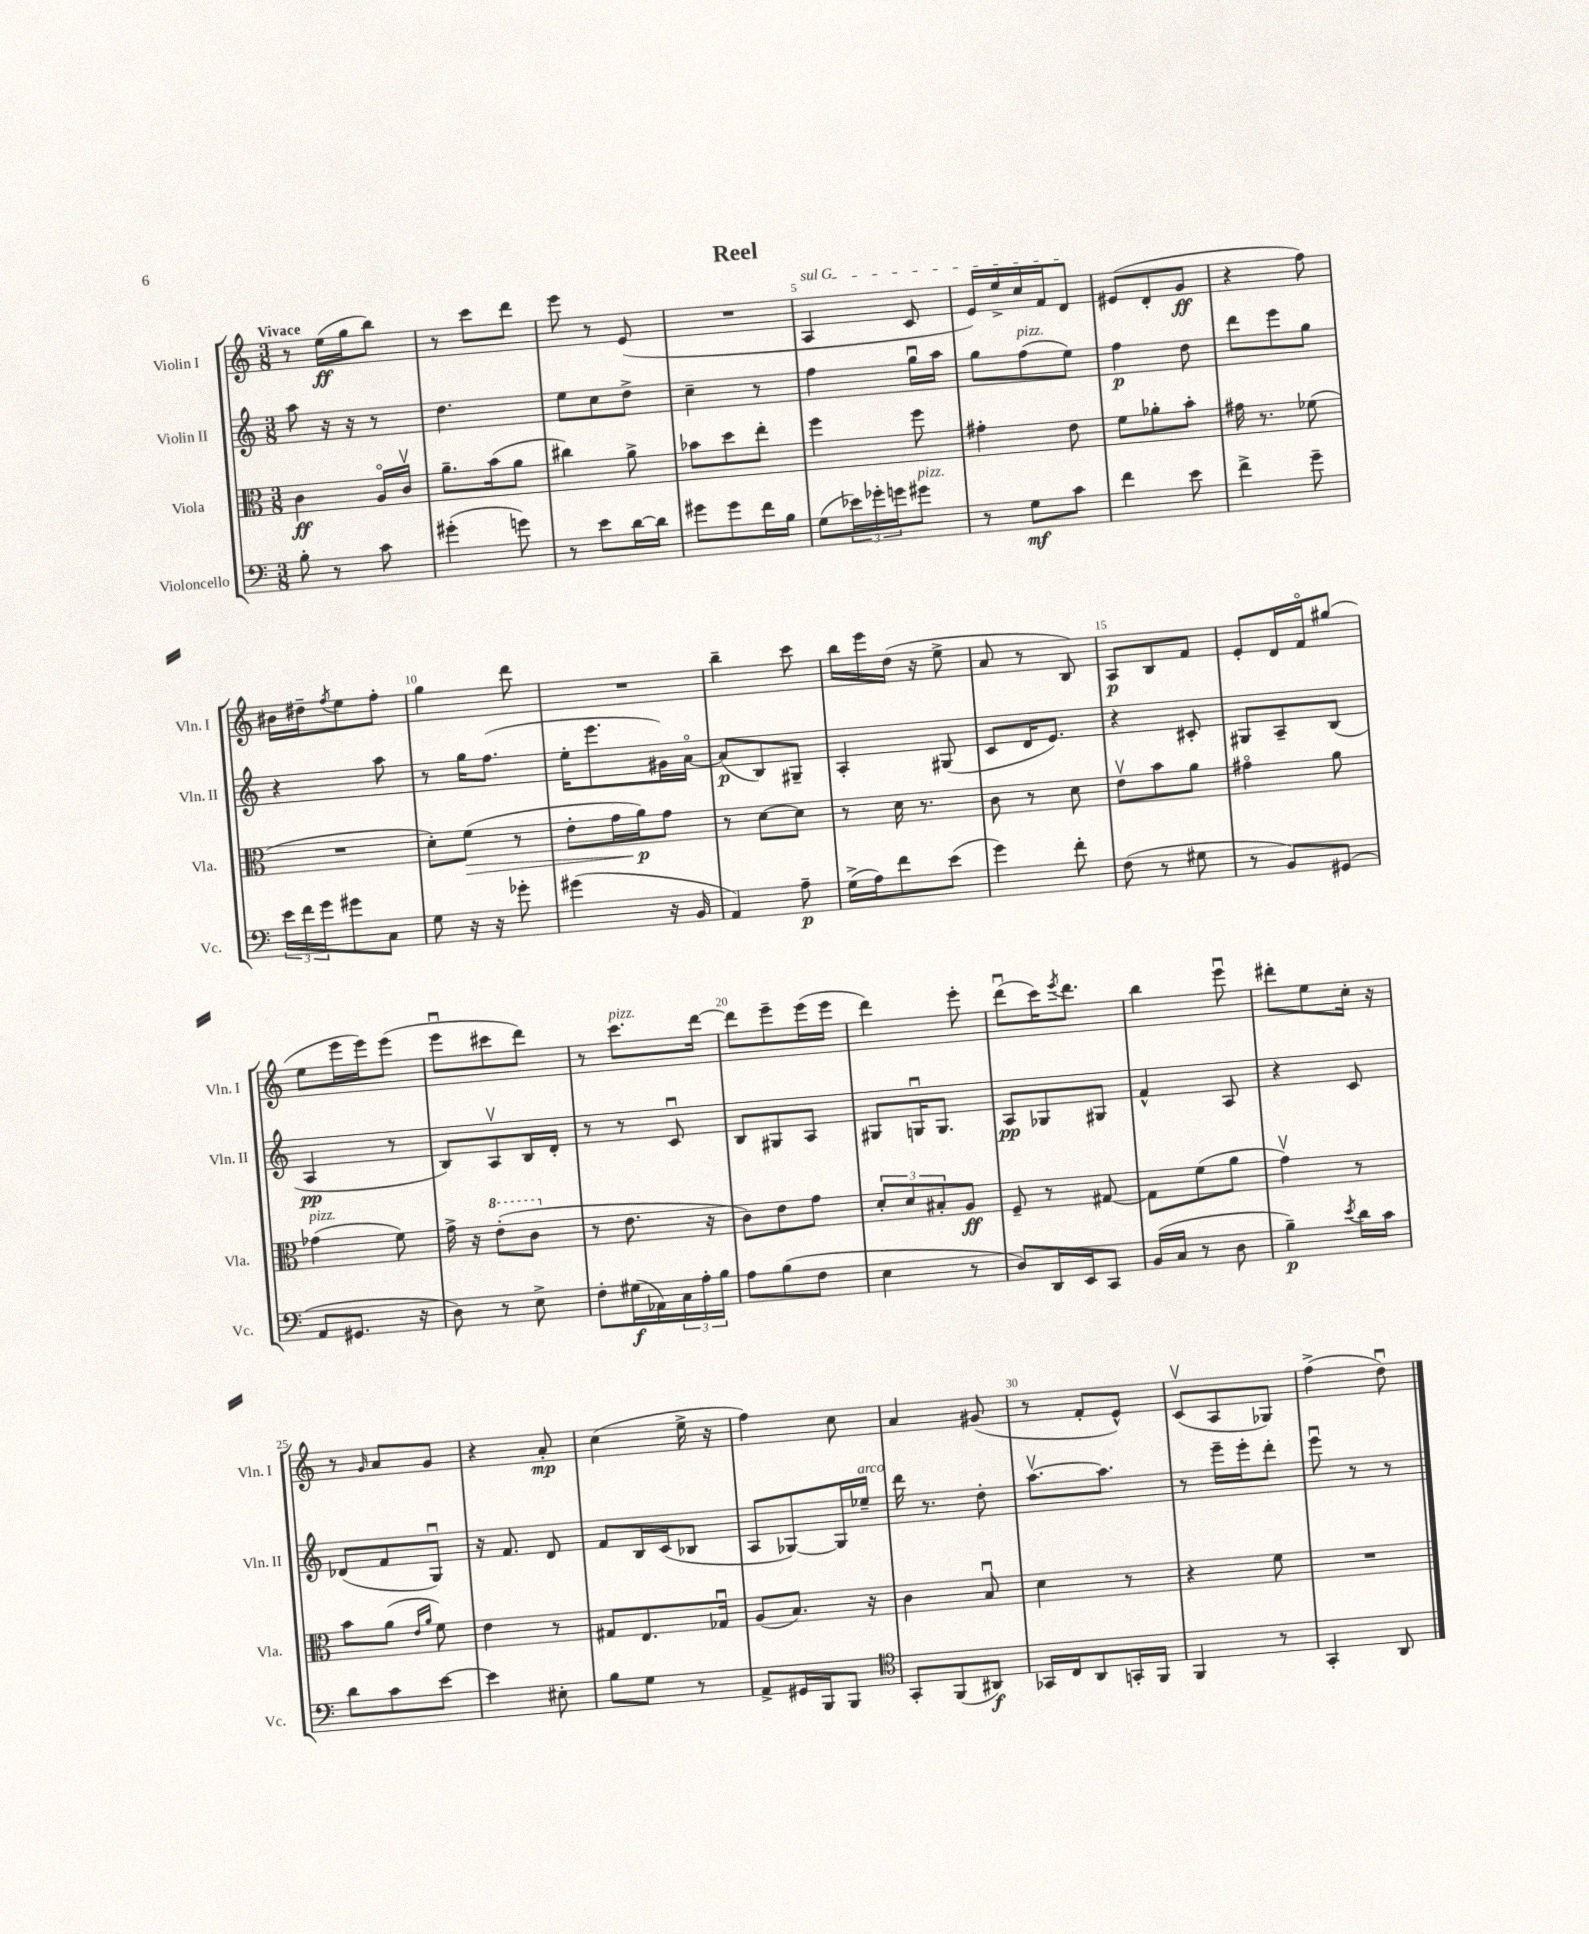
\header { title = "Reel" }
<<
\new StaffGroup <<
\new Staff = "s0" \with { instrumentName = "Violin I" shortInstrumentName = "Vln. I" } {
    \clef treble \key c \major \numericTimeSignature \time 3/8 \tempo "Vivace"
    r8 e''16\ff( g''16 b''8) |
    r8 c'''8 d'''8 |
    e'''8 r8 e'8( |
    R4. |
    \once \override TextSpanner.bound-details.left.text = \markup { \italic "sul G" } a4\startTextSpan c'8 |
    e'16) e''16-> c''16 f'16 d'8\stopTextSpan |
    eis'8( d'8-. g'8\ff |
    r4 f''8) |
    bis'16 dis''16-- \acciaccatura { f''8 } e''8 f''8-. |
    g''4 d'''8 |
    R4. |
    b''4-- c'''8 |
    b''16 e'''16 d''16( r16 e''8-> |
    a'8 r8 b8) |
    a8\p b8 f'8 |
    e'8-. d'16 f'16\flageolet gis''8( |
    e''8 e'''16 e'''16) e'''8( |
    e'''8\downbow cis'''8 d'''8) |
    r8 c'''8.^\markup { \italic "pizz." } d'''16~ |
    d'''8 e'''8-- e'''16( e'''16 |
    d'''4) e'''8-. |
    d'''8\downbow( c'''16) \acciaccatura { e'''8 } d'''8. |
    b''4 e'''8\downbow |
    dis'''8-. e''8 c''16-. r16 |
    r8 \grace { g'16 } a'8 g'8 |
    r4 a'8-.\mp |
    c''4( e''16-> r16 |
    f''4) c''8 |
    a'4 gis'8( |
    r8 f'8-. e'8-^) |
    c'8\upbow( a8 ges8) |
    f''4->( d''8\downbow) \bar "|." |
}
\new Staff = "s1" \with { instrumentName = "Violin II" shortInstrumentName = "Vln. II" } {
    \clef treble \key c \major \numericTimeSignature \time 3/8
    a''8 r16 r16 r8 |
    d''4. |
    e''8 c''8 d''8-> |
    c''4-- r8 |
    f''4 g''16\downbow a''16 |
    g''8 f''8^\markup { \italic "pizz." }( e''8) |
    f''4\p d''8 |
    d'''8 e'''8 g''8 |
    r4 a''8 |
    r8 g''16 f''8.( |
    e''16-. e'''8. gis'16) a'16~\flageolet |
    a'8\p( b8) gis8-- |
    a4-. gis8( |
    c'8 d'16 e'8.) |
    r4 cis'8-. |
    gis8 a8-- b8( |
    a4\pp r8 |
    b8) a8\upbow b16 d'16-. |
    r8 r8 c'8\downbow |
    b8 gis8 a8 |
    gis8 g16\downbow g8. |
    a8\pp ges8 gis8 |
    f'4-^ a8 |
    r4 c'8 |
    des'8( f'8 g8\downbow) |
    r16 f'8. d'8 |
    f'8 b16 c'16( bes8 |
    a8 ges8~) ges16 ees''16--^\markup { \italic "arco" } |
    d'''16 r8. d''8-. |
    a''8.~\upbow a''8. |
    r8 e'''16-- e'''16-. d'''8-. |
    e'''8\downbow r8 r8 \bar "|." |
}
\new Staff = "s2" \with { instrumentName = "Viola" shortInstrumentName = "Vla." } {
    \clef alto \key c \major \numericTimeSignature \time 3/8
    c'4\ff a16\flageolet c'16\upbow |
    a'8.-- b'16( a'8 |
    cis''4) a'8-> |
    bes'8 d''8 e''8-. |
    f''4 f''8 |
    gis'4-. e'8 |
    f'8 aes'8-. b'8-. |
    gis'16 r8. fes'8( |
    R4. |
    d'8-.) f'8\>( r8 |
    e'8-. g'16 a'16\p\!) g'8 |
    r8 d'8~ d'8 |
    r8 d'16 r8. |
    c'8 r8 d'8 |
    e'8\upbow b'8 a'8 |
    gis'4\flageolet a'8 |
    ges'4^\markup { \italic "pizz." }( f'8) |
    g'16-> r16 \ottava #1 e''8-.( c''8 \ottava #0 |
    r8 e'8. r16 |
    c'8) e'8 g'8 |
    \tuplet 3/2 { d'8-. d'8 bis8-. } a8\ff |
    f8-- r8 gis8~ |
    gis8 f'8( a'8 |
    g'4\upbow) r8 |
    b'8 a'8( \grace { e'16 a'16 } f'8) |
    e'4 r8 |
    gis8 e8. ges16\downbow |
    a8( b8.) r16 |
    c'4 b8\downbow |
    d'4 r8 |
    r4 f'8 |
    R4. \bar "|." |
}
\new Staff = "s3" \with { instrumentName = "Violoncello" shortInstrumentName = "Vc." } {
    \clef bass \key c \major \numericTimeSignature \time 3/8
    b8-. r8 c'8 |
    gis'4-.( g'8) |
    r8 e'8 d'16~ d'16 |
    gis'8 gis'8 f'16 b16 |
    g8( \tuplet 3/2 { ees'16) ges'16-. g'16 } gis'8^\markup { \italic "pizz." } |
    r8 g8\mf c'8 |
    f'4 e'8 |
    f'4-> g'8-- |
    \tuplet 3/2 { e'16 f'16 g'16 } gis'8 c8 |
    g8 r16 r16 ges'8-. |
    gis'4( r16 b,16 |
    a,4) a8--\p |
    g16->( a16) f'8 e'8( |
    g'4) f'8-. |
    f8( r8 gis8 |
    r8 b,8) gis,8( |
    a,8 gis,8. r16 |
    d8) r8 e8-> |
    f8-. gis16\f( aes,16) \tuplet 3/2 { c16 a16-. b16 } |
    a8 b8( f8 |
    e4 r8 |
    d8) d,16 e,16 c,8 |
    b,16( c16 r8 d8 |
    b4--\p) \acciaccatura { e'8 } d'16 c'16 |
    d'8 c'8 e'8~ |
    e'4 eis8-. |
    b8 g8 r8 |
    a,8-> gis,16 b,,16 b,,8 |
    \clef tenor g,8-. f,8( ais,8\f) |
    ges,16 c16 a,8 g,16-. f,16 |
    f,4 r8 |
    g,4-. a,8 \bar "|." |
}
>>
>>
\layout { \context { \Score \override BarNumber.break-visibility = ##(#f #t #t) barNumberVisibility = #(every-nth-bar-number-visible 5) } }
